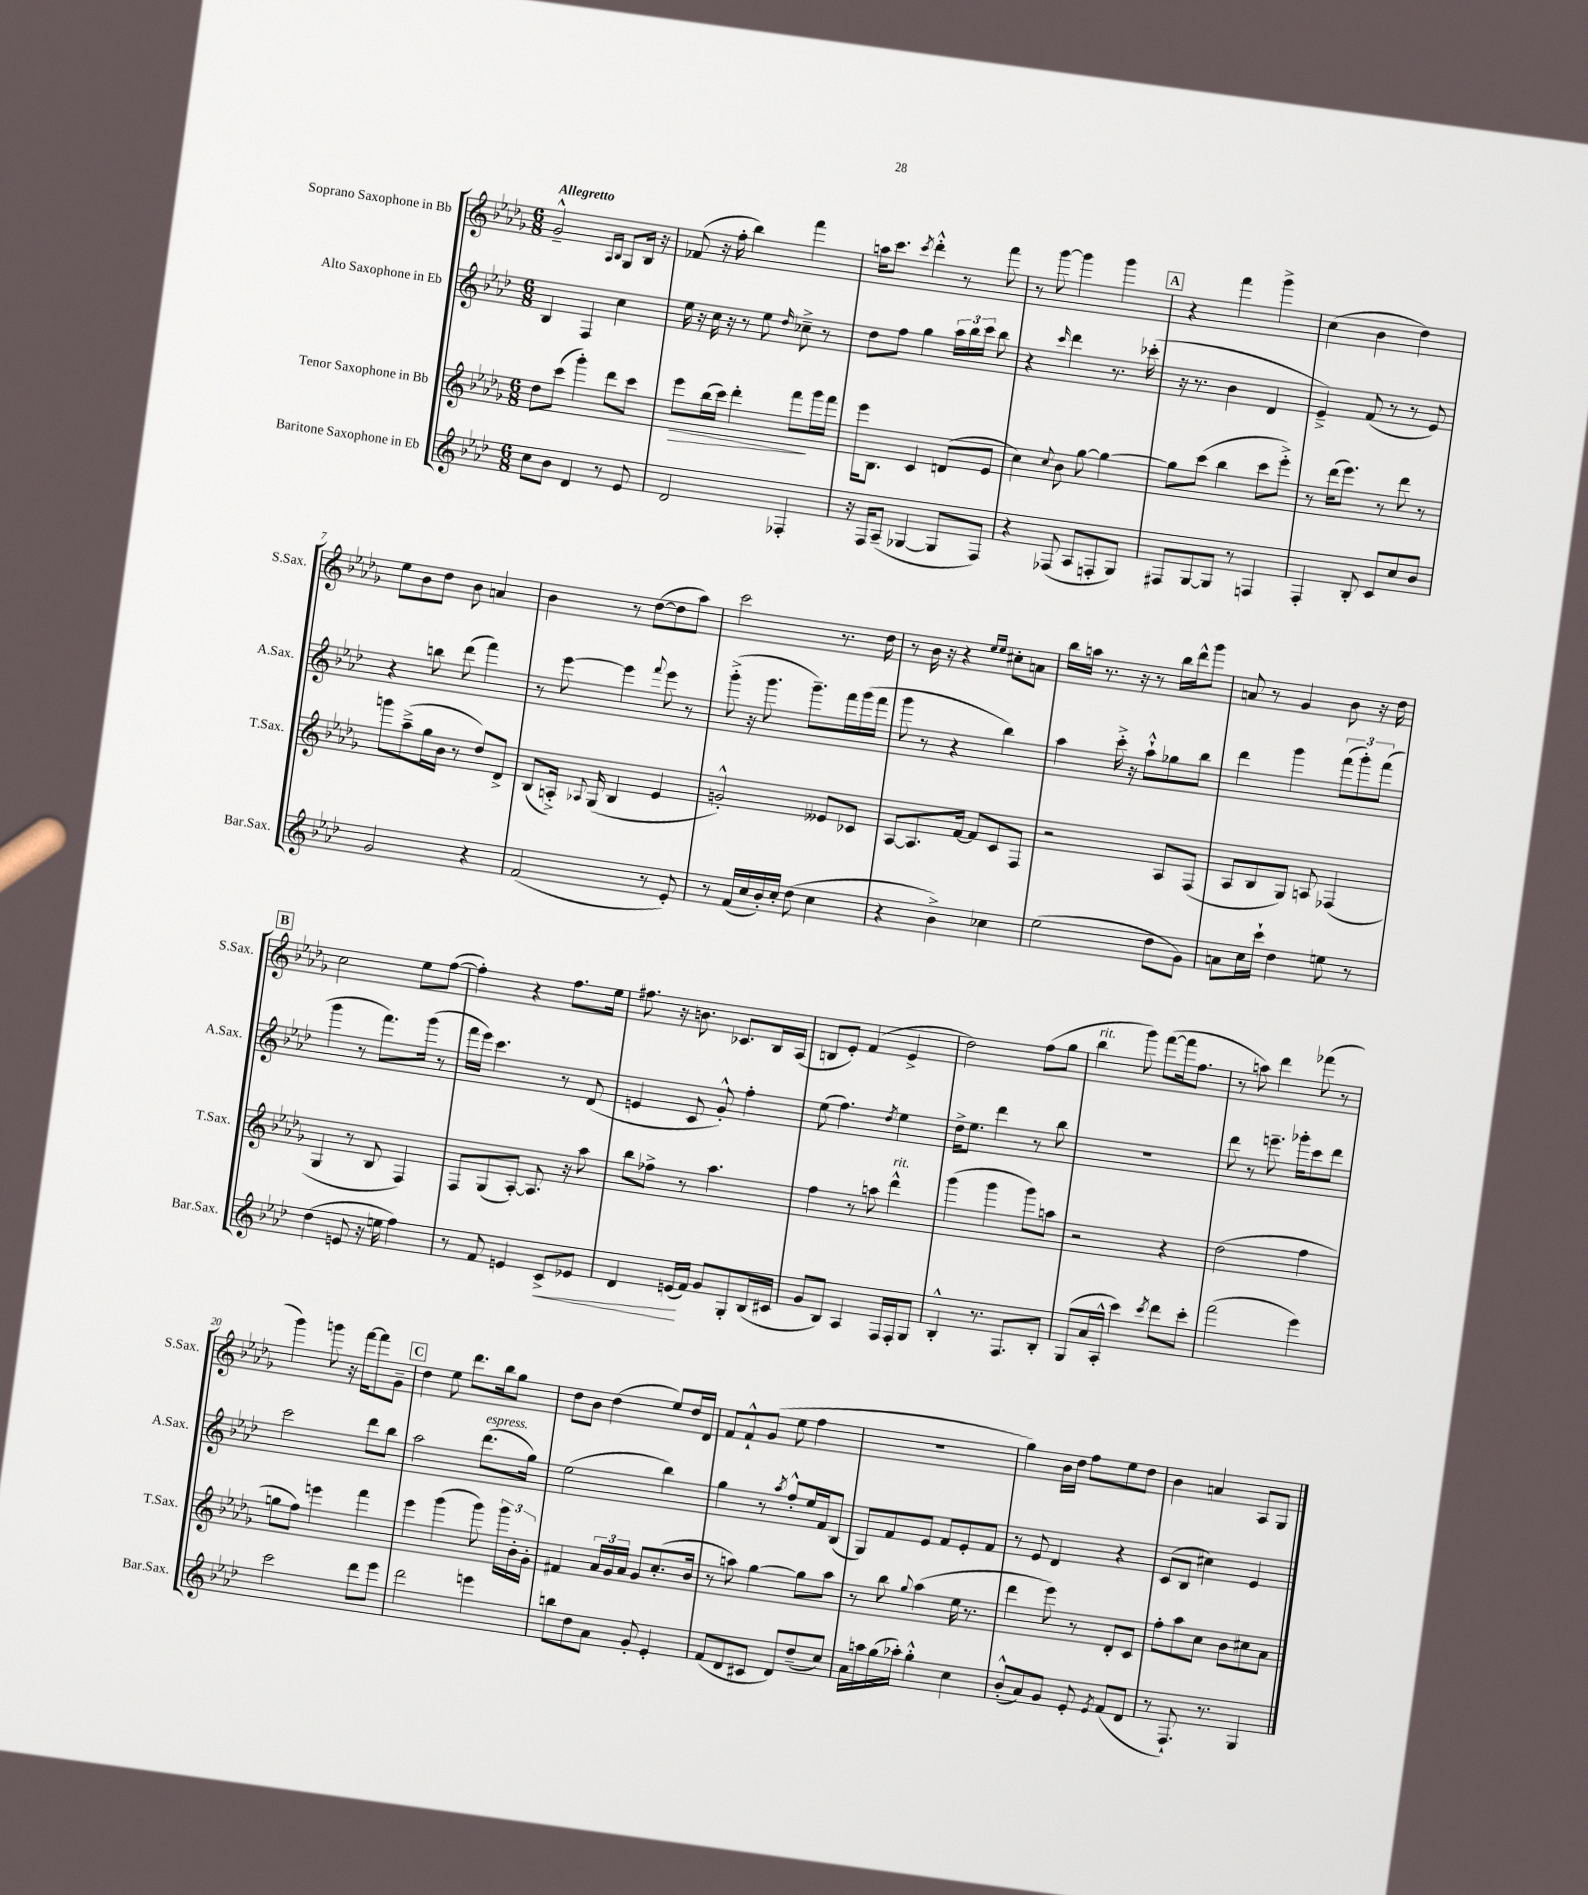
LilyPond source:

<<
\new StaffGroup <<
\new Staff = "s0" \with { instrumentName = "Soprano Saxophone in Bb" shortInstrumentName = "S.Sax." } {
    \clef treble \key des \major \numericTimeSignature \time 6/8 \tempo "Allegretto"
    \autoBeamOff ges'2---^ \grace { aes16[ bes16] } ges8[ bes16] r16 |
    fes'8( r16 f''16-. bes''4) f'''4 |
    a''16[ c'''8.] \acciaccatura { c'''8 } des'''4-.-^ r8 f'''8 |
    r8 ges'''8~ ges'''4 ges'''4 |
    \mark \markup { \box "A" } r4 f'''4 ges'''4-> |
    c''4( bes'4 des''4) |
    ees''8[ bes'8 des''8] bes'8 a'4 |
    bes'4 r8 des''8[~( des''8 aes''8]) |
    c'''2 r8. des''16 |
    r8 bes'16 r16 r4 \grace { ees''16[ ees''16] } cis''8[-. a'8] |
    bes''16[ a''16] r8. r16 r8 bes''16[ des'''16-^ ges'''8] |
    a'8 r8 ges'4 bes'8 r16 des''16 |
    \mark \markup { \box "B" } c''2 ees''8[ f''8]~( |
    f''4-.) r4 f''8.[ ees''16] |
    fis''8. r16 b'8. ces'8.[ bes16 aes16]( |
    b8[ ees'8]-.) f'4( ees'4-> |
    des''2) f''8[( ges''8] |
    bes''4^\markup { \italic "rit." } ges'''8) f'''8[~( f'''16 f''8.] |
    r8 a''8) des'''4 fes'''8( r8 |
    ges'''4) g'''8 r16 f'''16[~ f'''8 ges'8]-- |
    \mark \markup { \box "C" } des''4 ees''8 des'''8.[ bes''16 ges''8] |
    des''8[ bes'8] des''4( ees''8[) des''16 des'16] |
    f'8[ f'8-!-^ ges'8]( ees''8 f''4 |
    R2. |
    ges''4) bes'16[ des''16] f''8[ ees''8 des''8] |
    bes'4 a'4 aes8[ ges8] \bar "|." |
}
\new Staff = "s1" \with { instrumentName = "Alto Saxophone in Eb" shortInstrumentName = "A.Sax." } {
    \clef treble \key aes \major \numericTimeSignature \time 6/8
    \autoBeamOff bes4 f4 c''4 |
    ees''16 r16 c''16 r16 r8 ees''8 \grace { des''16 } ces''8---> r8 |
    des''8[ f''8] g''4 \tuplet 3/2 { aes''16[ bes''16 c'''16] } bes''8 |
    r4 \grace { c'''16 } des'''4 r8. ces'''16-.( |
    \mark \markup { \box "A" } r16 r8. bes'4 des'4 |
    ees'4--->) f'8( r8 r8 ees'8) |
    r4 b''8 des'''8( f'''4) |
    r8 ees'''8~ ees'''4 \appoggiatura { f'''8 } ees'''8 r8 |
    g'''8-.->( r16 g'''8. g'''8.[--) f'''16 g'''16( f'''16] |
    g'''8 r8 r4 bes''4) |
    aes''4 c'''16-.-> r16 aes''8[-!-^ ges''8 bes''8] |
    des'''4 g'''4 \tuplet 3/2 { f'''8[( g'''8-.) f'''8]( } |
    \mark \markup { \box "B" } g'''4 r8 f'''8.[) g'''16]( r8 |
    f'''16[ ees'''16]) c'''4. r8 des'8( |
    e'4 c'8 g'8-.-^) f''4-. |
    ees''8( f''4.) \acciaccatura { des''8 } ees''4 |
    des''16[-> ees''8.] des'''4 r8 bes''8 |
    R2. |
    des'''8 r8 e'''8.-- ges'''16[-. c'''8 des'''8] |
    c'''2 des'''8[ bes''8] |
    \mark \markup { \box "C" } aes''2 des'''8.[^\markup { \italic "espress." }( g''16]) |
    ees''2( bes''4) |
    g''4 r8 \acciaccatura { aes''8 } f''8[-.-^ ees''16 f'16 bes8]( |
    g8[) f'8 ees'8] f'8[ ees'8-. f'8] |
    r8 ees'8 des'4 r4 |
    c'8[( bes8] cis''4) ees'4 \bar "|." |
}
\new Staff = "s2" \with { instrumentName = "Tenor Saxophone in Bb" shortInstrumentName = "T.Sax." } {
    \clef treble \key des \major \numericTimeSignature \time 6/8
    \autoBeamOff des''8[ c'''8]( ges'''4-.) des'''8[ c'''8] |
    ees'''8[\> bes''16( c'''16]) des'''4-. f'''8[\! ges'''16 f'''16] |
    ees'''16[ bes8.] c'4 d'8[( ees'8] |
    c''4) \appoggiatura { c''8 } bes'8 ges''8~ ges''4~ |
    \mark \markup { \box "A" } ges''8[ c'''8]( bes''4 c'''8[ ees'''8]-.->) |
    r8 des'''16[( ees'''8.]) r8 des'''8 r8 |
    g'''8[ aes''8--->( ges''16 bes'16] r8 des''8[) des'8]-> |
    bes8[( a16]-.->) \appoggiatura { aes8 } ges16( bes4 ees'4 |
    g'2-.-^) eeses'8[ ces'8] |
    aes8[~ aes8. f'16]~ f'8[ c'8 f8] |
    r2 aes8[ f8]( |
    aes8[ bes8 ges8]) a8 fes4( |
    \mark \markup { \box "B" } ges4 r8 bes8 f4) |
    f8[ ges8( aes8]~-.) aes8. r16 aes''8 |
    bes''8[ fes''8]-> r8 aes''4. |
    f''4 r8 a''8 des'''4-^^\markup { \italic "rit." } |
    ges'''4( ges'''4 ges'''8[) a''8] |
    r2 r4 |
    des''2( f''4 |
    g''8[ f''8]) e'''4 f'''4 |
    \mark \markup { \box "C" } ees'''4 ges'''4( ges'''8) \tuplet 3/2 { ges'''16[ bes'16-. ges'16]-. } |
    fis'4 \tuplet 3/2 { aes'16[ ges'16 aes'16] } ges'8[ c''8.-.( bes'16] |
    r8 a''8) ges''4~ ges''8[ a''8] |
    r8 bes''8 \appoggiatura { ges''8 } aes''4( ees''16 r8. |
    des'''4 ees'''8) r8 des'8[-. c'8] |
    f''8[-. aes''8 c''8] bes'8[ cis''8 aes'8] \bar "|." |
}
\new Staff = "s3" \with { instrumentName = "Baritone Saxophone in Eb" shortInstrumentName = "Bar.Sax." } {
    \clef treble \key aes \major \numericTimeSignature \time 6/8
    \autoBeamOff c''8[ bes'8] des'4 r8 ees'8 |
    des'2 fes4-. |
    r16 f16[ aes8]--( ges4~ ges8[ f8]) |
    r4 fes8( aes8[ f8-. g8]) |
    \mark \markup { \box "A" } fis8[ g8~ g8] r8 f4 |
    f4-. bes8-. c'8[ c''8 bes'8] |
    g'2 r4 |
    f'2( r8 ees'8-.) |
    r8 f'16[( c''16 bes'16-.) c''16]-. des''8( c''4 |
    r4 bes'4->) ces''4 |
    ees''2( des''8[ g'8]) |
    a'8[ c''16 c'''16]-! des''4 e''8 r8 |
    \mark \markup { \box "B" } des''4( e'8 r16 e''16 f''4) |
    r8 f'8 e'4 c'8[->\< ees'8] |
    des'4 e'16[\!( f'16]) g'8[ g8-. bes16( cis'16] |
    g'8[ bes8]) aes4 f16[ f16-. g8] |
    bes4-.-^ r8. f8.[ bes8]-. |
    g8[( aes'16 aes16]-.-^ c'''4) \acciaccatura { c'''8 } des'''8[ c'''8]-. |
    f'''2( ees'''4) |
    c'''2 des'''8[ ees'''8] |
    \mark \markup { \box "C" } des'''2 e'''4 |
    b''8[ des''8 aes'8] g'8-. ees'4-. |
    f'8[( des'8 cis'8] des'8[) des''8--( c''8]) |
    aes'16[ a''16 g''16( aes''16]-.) g''4-.-^ c''4 |
    bes'8[-.-^( aes'8) g'8] ees'8-. \acciaccatura { ees'8 } f'8[( des'8] |
    r8 f8.-!) r8. g4 \bar "|." |
}
>>
>>
